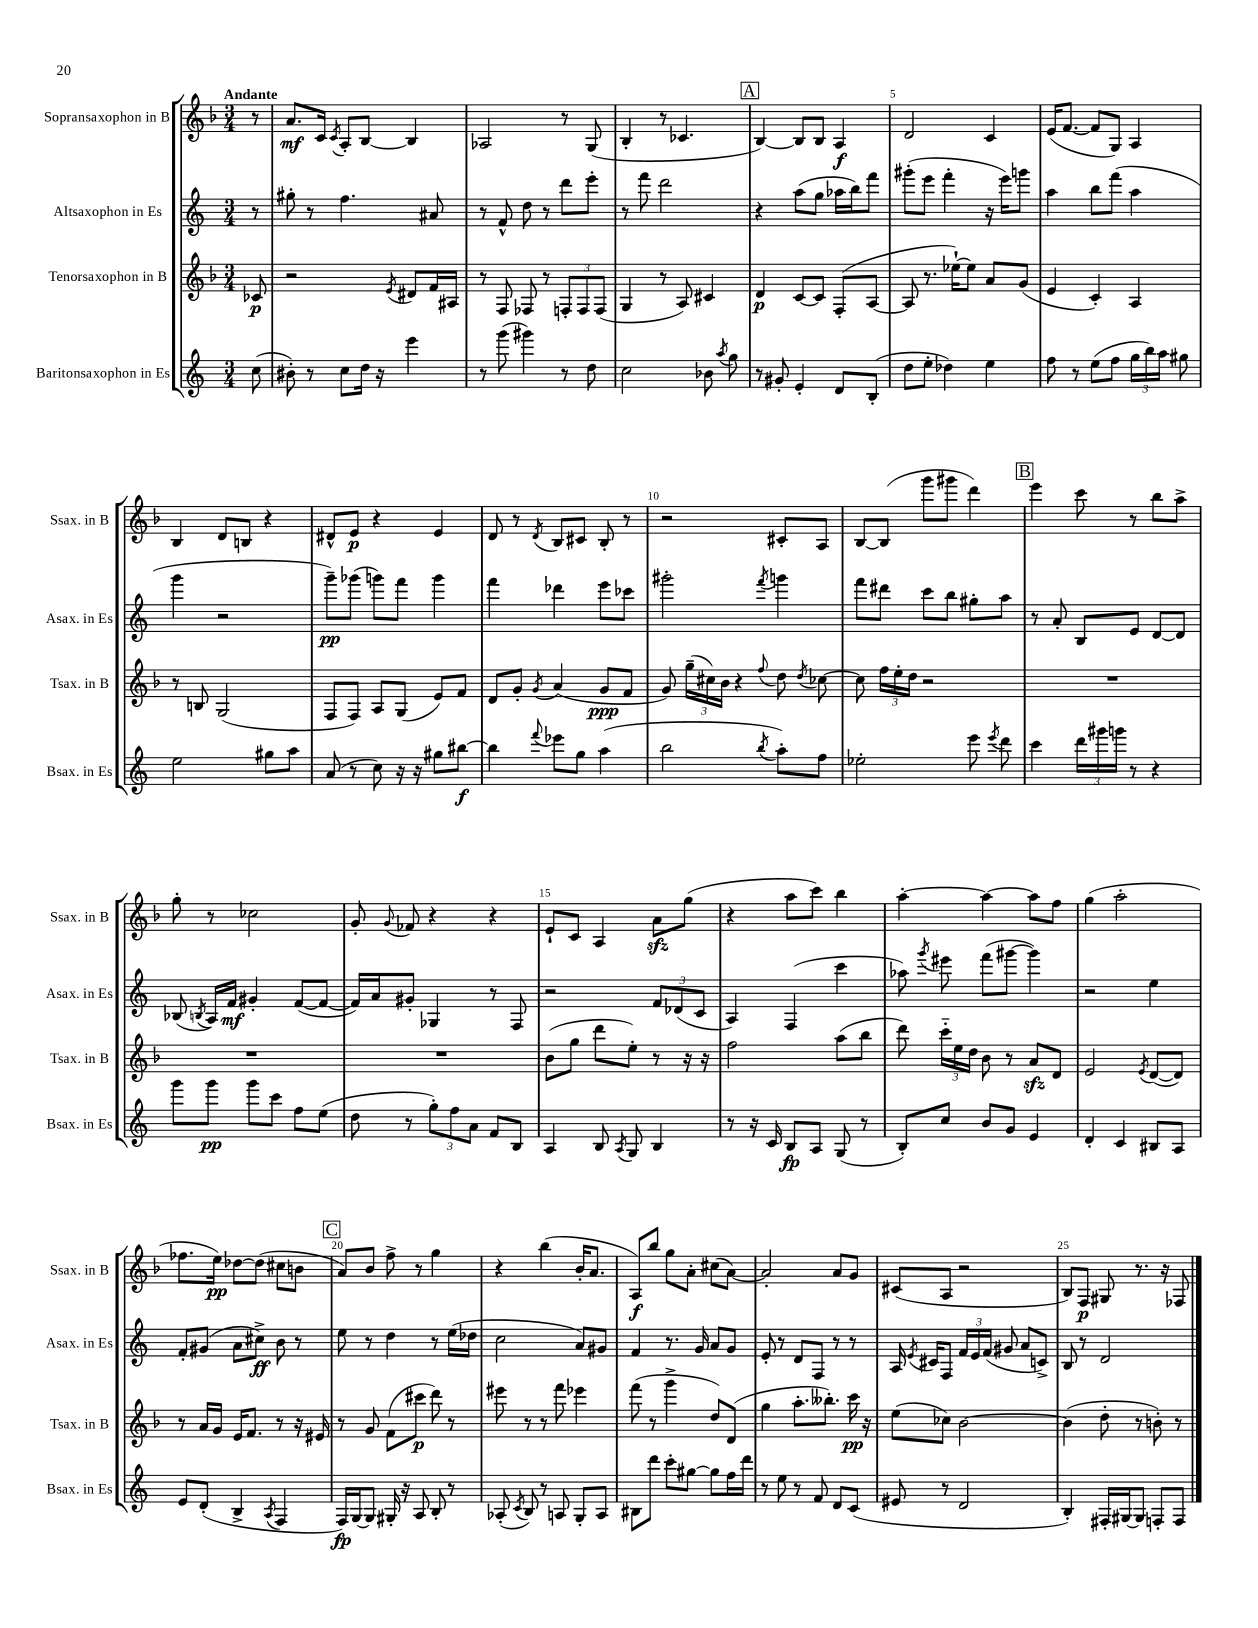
<<
\new StaffGroup <<
\new Staff = "s0" \with { instrumentName = "Sopransaxophon in B" shortInstrumentName = "Ssax. in B" } {
    \clef treble \key f \major \numericTimeSignature \time 3/4 \partial 8 \tempo "Andante"
    \autoBeamOff r8 |
    a'8.[\mf c'16] \acciaccatura { c'8 } a8[-. bes8]~ bes4 |
    aes2 r8 g8( |
    bes4-. r8 ces'4. |
    \mark \markup { \box "A" } bes4~) bes8[ bes8] a4\f |
    d'2 c'4 |
    e'16[( f'8.]~ f'8[ g8]) a4 |
    bes4 d'8[ b8] r4 |
    dis'8[-^ e'8]\p r4 e'4 |
    d'8 r8 \acciaccatura { d'8 } bes8[ cis'8] bes8-. r8 |
    r2 cis'8[-. a8] |
    bes8[~ bes8]( g'''8[ gis'''8] d'''4) |
    \mark \markup { \box "B" } e'''4 c'''8 r8 bes''8[ a''8]-> |
    g''8-. r8 ces''2 |
    g'8-. \appoggiatura { g'8 } fes'8 r4 r4 |
    e'8[-! c'8] a4 a'8[\sfz g''8]( |
    r4 a''8[ c'''8]) bes''4 |
    a''4~-. a''4~ a''8[ f''8] |
    g''4( a''2-. |
    fes''8.[ e''16]\pp) des''8[~ des''8]( cis''8[ b'8] |
    \mark \markup { \box "C" } a'8[) bes'8] f''8-> r8 g''4 |
    r4 bes''4( bes'16[-. a'8.] |
    a8[\f) bes''8] g''8[ a'8]-. cis''8[( a'8]~) |
    a'2-. a'8[ g'8] |
    cis'8[( a8] r2 |
    bes8[) f8]\p gis8 r8. r16 fes8 \bar "|." |
}
\new Staff = "s1" \with { instrumentName = "Altsaxophon in Es" shortInstrumentName = "Asax. in Es" } {
    \clef treble \key c \major \numericTimeSignature \time 3/4 \partial 8
    \autoBeamOff r8 |
    gis''8-. r8 f''4. ais'8 |
    r8 f'8-^ d''8 r8 d'''8[ e'''8]-. |
    r8 f'''8 d'''2 |
    \mark \markup { \box "A" } r4 a''8[( g''8] aes''16[ b''16) f'''8] |
    gis'''8[-.( e'''8] f'''4-. r16 e'''16[) g'''8] |
    a''4 b''8[ f'''8]( a''4 |
    g'''4 r2 |
    g'''8[--\pp) ges'''8]( g'''8[) f'''8] g'''4 |
    f'''4 des'''4 e'''8[ ces'''8] |
    gis'''2-. \acciaccatura { f'''8 } g'''4 |
    f'''8[ dis'''8] c'''8[ b''8] gis''8[-. a''8] |
    \mark \markup { \box "B" } r8 a'8-. b8[ e'8] d'8[~ d'8] |
    bes8( \acciaccatura { b8 } a16[) f'16]\mf gis'4-. f'8[~( f'8]~ |
    f'16[) a'16 gis'8]-. ges4 r8 f8 |
    r2 \tuplet 3/2 { f'8[ des'8( c'8] } |
    a4) f4( c'''4 |
    aes''8) \acciaccatura { g'''8 } eis'''8 f'''8[( gis'''8]~ gis'''4) |
    r2 e''4 |
    f'8[-. gis'8]( a'8[ cis''8]->\ff) b'8 r8 |
    \mark \markup { \box "C" } e''8 r8 d''4 r8 e''16[( des''16] |
    c''2 a'8[) gis'8] |
    f'4 r8. g'16 a'8[ g'8] |
    e'8-. r8 d'8[ f8] r8 r8 |
    a16 \acciaccatura { e'8 } cis'16[ f8] \tuplet 3/2 { f'16[ e'16 f'16]( } gis'8 a'8[ c'8]->) |
    b8 r8 d'2 \bar "|." |
}
\new Staff = "s2" \with { instrumentName = "Tenorsaxophon in B" shortInstrumentName = "Tsax. in B" } {
    \clef treble \key f \major \numericTimeSignature \time 3/4 \partial 8
    \autoBeamOff ces'8\p |
    r2 \acciaccatura { e'8 } dis'8[ f'16 ais16] |
    r8 f8 fes8 r8 \tuplet 3/2 { f8[-. f8 f8]( } |
    g4 r8 a8) cis'4 |
    \mark \markup { \box "A" } d'4\p c'8[~ c'8] f8[-.( a8]~ |
    a8 r8. ees''16[~-!) ees''8] a'8[ g'8]( |
    e'4 c'4-.) a4 |
    r8 b8 g2( |
    f8[ f8]) a8[ g8]( e'8[) f'8] |
    d'8[ g'8]-. \acciaccatura { g'8 } a'4( g'8[\ppp f'8] |
    g'8) \tuplet 3/2 { g''16[--( cis''16) bes'16] } r4 \appoggiatura { f''8 } d''8 \acciaccatura { d''8 } ces''8~ |
    ces''8 \tuplet 3/2 { f''16[ e''16-. d''16] } r2 |
    \mark \markup { \box "B" } R2. |
    R2. |
    R2. |
    bes'8[( g''8] d'''8[ e''8]-.) r8 r16 r16 |
    f''2 a''8[( bes''8] |
    d'''8) \tuplet 3/2 { c'''16[-_ e''16 d''16] } bes'8 r8 a'8[\sfz d'8] |
    e'2 \acciaccatura { e'8 } d'8[~( d'8]) |
    r8 a'16[ g'16] e'16[ f'8.] r8 r16 eis'16 |
    \mark \markup { \box "C" } r8 g'8 f'8[( cis'''8]\p d'''8) r8 |
    eis'''8 r8 r8 f'''8 ees'''4 |
    f'''8( r8 g'''4-> d''8[) d'8]( |
    g''4 a''8.[-. beses''8.]-.) c'''16\pp r16 |
    e''8[( ces''8]) bes'2~ |
    bes'4( d''8-. r8 b'8-.) r8 \bar "|." |
}
\new Staff = "s3" \with { instrumentName = "Baritonsaxophon in Es" shortInstrumentName = "Bsax. in Es" } {
    \clef treble \key c \major \numericTimeSignature \time 3/4 \partial 8
    \autoBeamOff c''8( |
    bis'8-.) r8 c''8[ d''16] r16 e'''4 |
    r8 g'''8( gis'''4) r8 d''8 |
    c''2 bes'8 \acciaccatura { a''8 } g''8 |
    \mark \markup { \box "A" } r8 gis'8-. e'4-. d'8[ b8]-.( |
    d''8[ e''8]-. des''4) e''4 |
    f''8 r8 e''8[( f''8] \tuplet 3/2 { g''16[ b''16) a''16] } gis''8 |
    e''2 gis''8[ a''8] |
    a'8( r8 c''8) r16 r16 gis''8[ bis''8]~\f |
    bis''4 \appoggiatura { f'''8 } ees'''8[ g''8] a''4( |
    b''2 \acciaccatura { b''8 } a''8[-.) f''8] |
    ees''2-. e'''8 \acciaccatura { e'''8 } d'''8 |
    \mark \markup { \box "B" } c'''4 \tuplet 3/2 { d'''16[ gis'''16 g'''16] } r8 r4 |
    g'''8[ g'''8]\pp g'''8[ c'''8] f''8[ e''8]( |
    d''8 r8 \tuplet 3/2 { g''8[-.) f''8 a'8] } f'8[ b8] |
    a4 b8 \acciaccatura { a8 } g8 b4 |
    r8 r16 c'16 b8[\fp a8] g8( r8 |
    b8[-.) c''8] b'8[ g'8] e'4 |
    d'4-. c'4 bis8[ a8] |
    e'8[ d'8]-.( b4-> \acciaccatura { a8 } f4 |
    \mark \markup { \box "C" } f16[\fp) g16~ g8] gis16-. r16 a8 b8-. r8 |
    aes8-.( \acciaccatura { c'8 } b8) r8 a8 g8[-. a8] |
    bis8[ d'''8] c'''8[-. gis''8]~ gis''8[ f''16 d'''16] |
    r8 e''8 r8 f'8 d'8[ c'8]( |
    eis'8 r8 d'2 |
    b4-.) fis16[-. gis16~ gis8] f8[-. f8] \bar "|." |
}
>>
>>
\layout { \context { \Score \override BarNumber.break-visibility = ##(#f #t #t) barNumberVisibility = #(every-nth-bar-number-visible 5) } }
